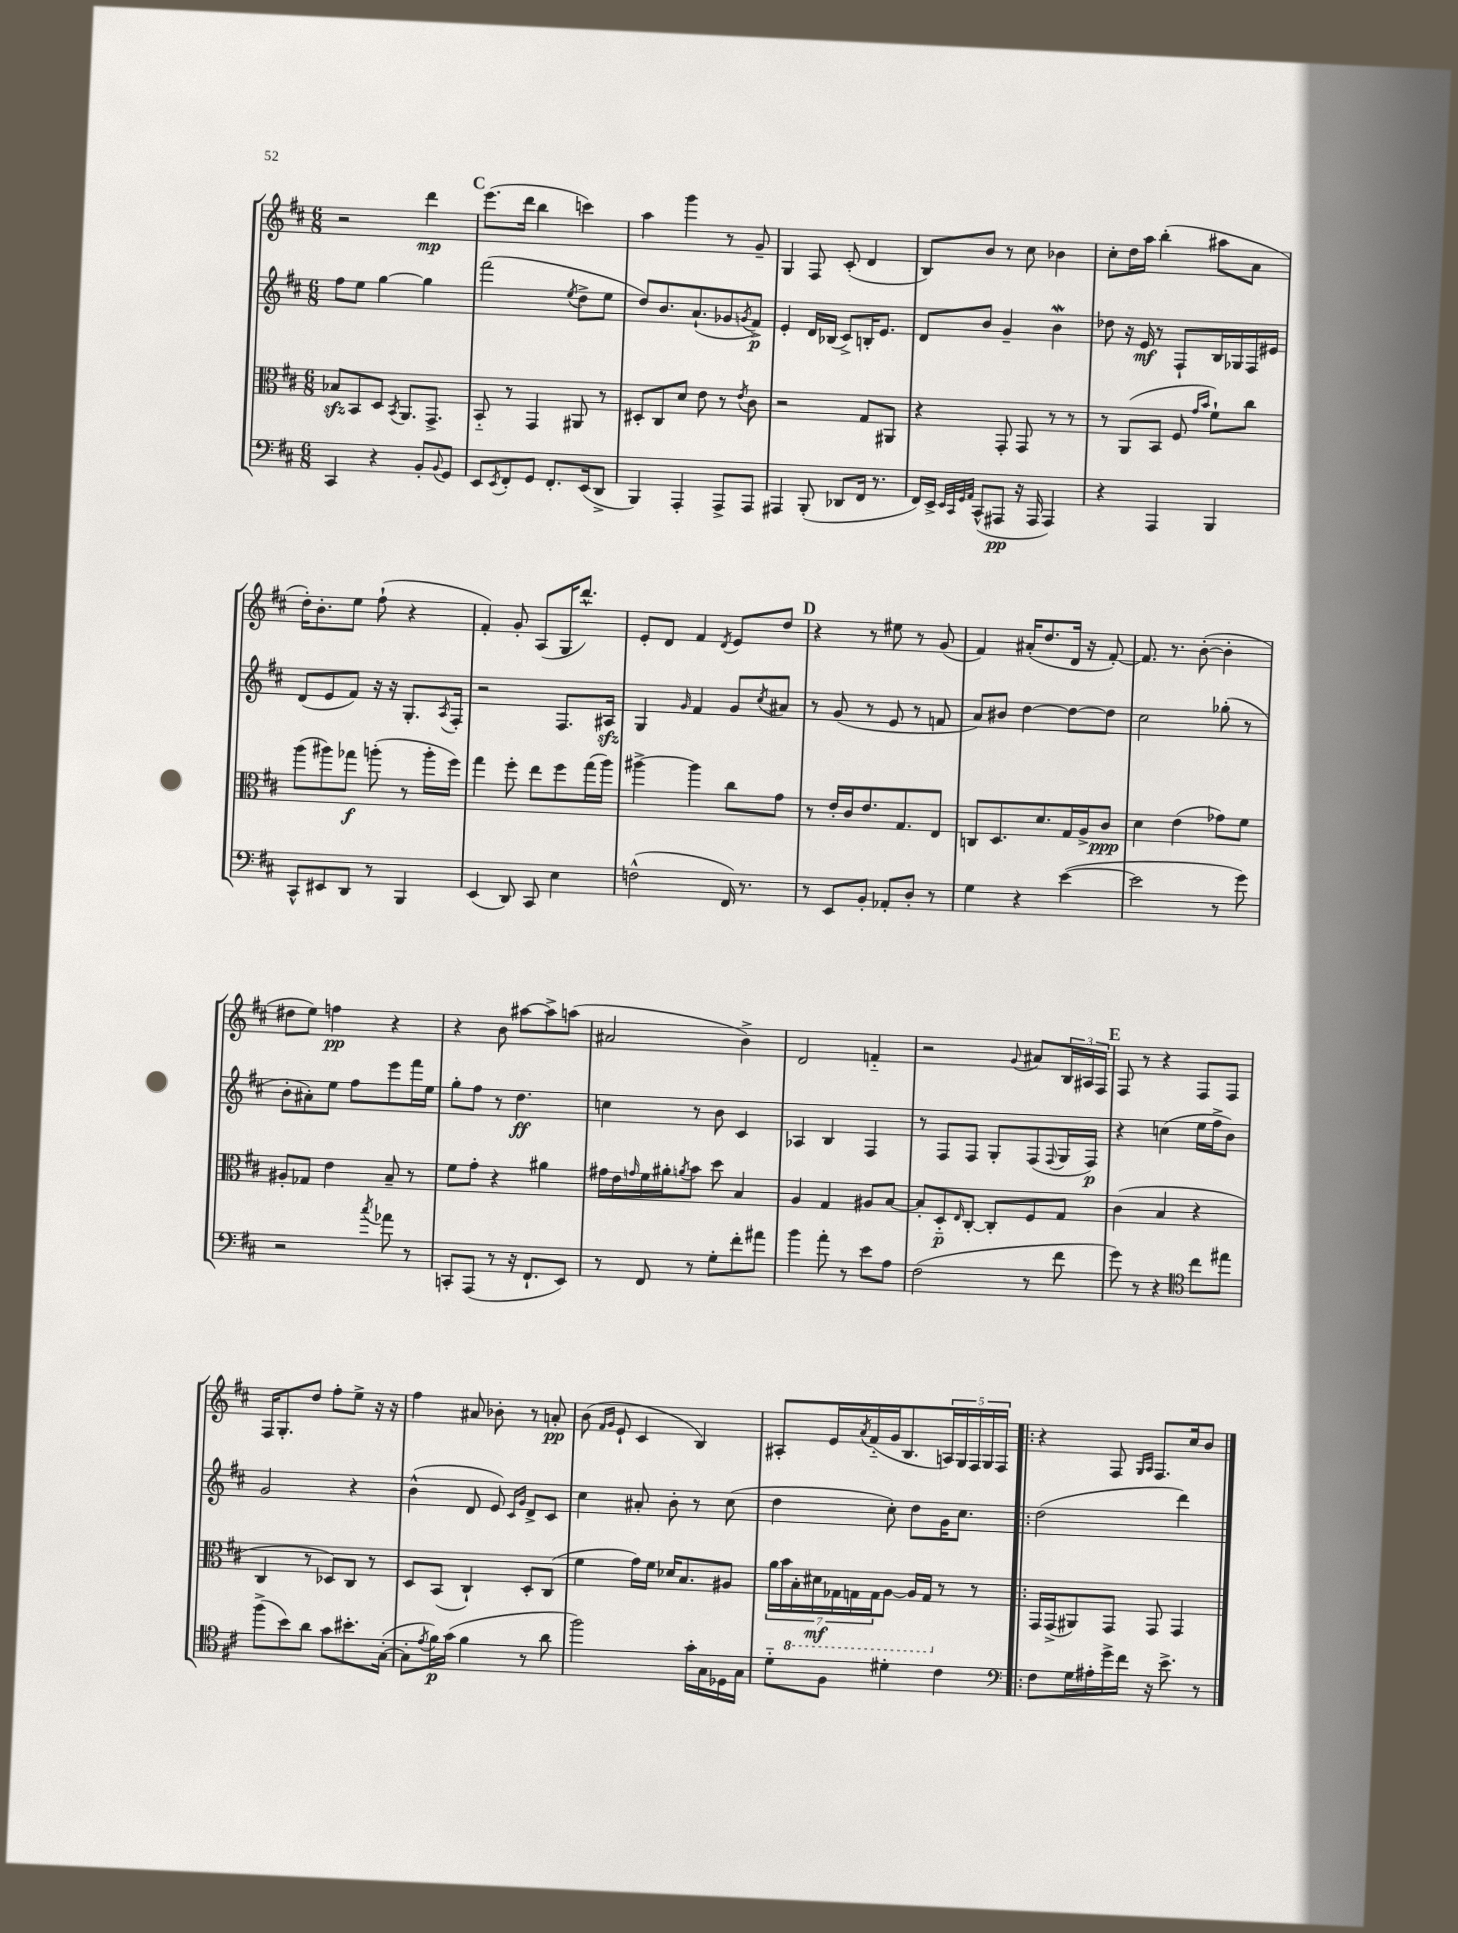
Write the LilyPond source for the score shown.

<<
\new StaffGroup <<
\new Staff = "s0" {
    \clef treble \key d \major \numericTimeSignature \time 6/8
    r2 d'''4\mp |
    \mark \markup { \bold "C" } e'''8.( d'''16 b''4 c'''4) |
    a''4 g'''4 r8 g'8-- |
    g4 fis8 cis'8-.( d'4 |
    b8) b'8 r8 cis''8 bes'4 |
    cis''8-. d''16 a''16 b''4-.( ais''8 a'8 |
    d''16-.) b'8.-. e''8 fis''8-!( r4 |
    fis'4-.) g'8-. a8( g16 d'''8.-^) |
    e'8-. d'8 fis'4 \acciaccatura { d'8 } e'8 d''8 |
    \mark \markup { \bold "D" } r4 r8 eis''8 r8 g'8( |
    fis'4) ais'16-.( d''8. d'16 r16 fis'8~-.) |
    fis'8. r8. b'8~-.( b'4-. |
    dis''8 e''8) f''4\pp r4 |
    r4 b'8 ais''8~ ais''8-> a''8( |
    ais'2 b'4->) |
    d'2 f'4-_ |
    r2 \appoggiatura { g'8 } ais'8 \tuplet 3/2 { b16 ais16 fis16 } |
    \mark \markup { \bold "E" } fis8 r8 r4 fis8 fis8 |
    fis16 g8.-. d''8 fis''8-. e''8-> r16 r16 |
    fis''4 ais'8 bes'8-. r8 a'8-.\pp |
    b'8( \grace { fis'16 g'16 } e'8-! cis'4 b4) |
    ais8-. e'16 \acciaccatura { a'8 } fis'16-_( g'16 b8. \tuplet 5/4 { a16) g16 fis16 g16 fis16 } |
    \bar ".|:" r4 fis8 \grace { g16 a16 } fis8. cis''16 b'8 \bar "|." |
}
\new Staff = "s1" {
    \clef treble \key d \major \numericTimeSignature \time 6/8
    fis''8 e''8 g''4~ g''4 |
    \mark \markup { \bold "C" } fis'''2( \acciaccatura { e''8 } d''8-> e''8 |
    d''8) b'8. a'8.-!( ges'8 \acciaccatura { g'8 } fis'8->\p) |
    e'4-. d'16 bes16( cis'8->) b16-. e'8. |
    d'8 b'8 g'4-- b'4\mordent |
    des''8 r16 e'16\mf r8 fis8-! b16 ges16 fis16 eis'16 |
    d'8( e'8 fis'8) r16 r16 g8.-. \acciaccatura { a8 } fis16-. |
    r2 fis8. ais16\sfz |
    g4 \grace { g'16 } fis'4 g'8 \acciaccatura { cis''8 } ais'8 |
    \mark \markup { \bold "D" } r8 g'8( r8 e'8 r8 f'8 |
    a'8) bis'8 d''4~ d''8~ d''8 |
    cis''2 ges''8-.( r8 |
    b'8-. ais'8-.) e''8 fis''8 e'''8 fis'''16 e''16 |
    g''8-. fis''8 r8 d''4.\ff |
    c''4 r8 b'8 cis'4 |
    aes4 b4 fis4 |
    r8 fis8 fis8 g8-. fis8( \appoggiatura { fis8 } g16 fis16\p) |
    \mark \markup { \bold "E" } r4 c''4( e''16 fis''16-> b'8) |
    g'2 r4 |
    b'4-^( d'8 e'8) \grace { cis'16 g'16 } d'8-> cis'8 |
    cis''4 ais'8-. b'8-. r8 cis''8( |
    d''4 cis''8-.) d''8 g'16 cis''8. |
    \bar ".|:" d''2( d'''4) \bar "|." |
}
\new Staff = "s2" {
    \clef alto \key d \major \numericTimeSignature \time 6/8
    bes8\sfz b,8 d8 \acciaccatura { b,8 } a,8. g,8.-> |
    \mark \markup { \bold "C" } b,8-_ r8 g,4 ais,8 r8 |
    dis8-. cis8 d'8 e'8 r8 \acciaccatura { e'8 } cis'8 |
    r2 g8 ais,8 |
    r4 g,8-. g,8 r8 r8 |
    r8 a,8( b,8 fis8 \grace { g'16 b'16 } fis'8-!) cis''8 |
    a''8( ais''8) ges''8\f a''8-.( r8 a''16-. fis''16) |
    g''4 fis''8-. e''8 fis''8 g''16( a''16) |
    ais''4~-> ais''4 cis''8 g'8 |
    \mark \markup { \bold "D" } r8 e'16-. cis'16 e'8. g8. e8 |
    c8 d8. d'8. g16 a16-> cis'8\ppp |
    d'4 e'4( ges'8) fis'8 |
    ais8-. ges8 e'4 b8-- r8 |
    fis'8 g'8-. r4 ais'4 |
    gis'16 e'16 \grace { g'16 } fis'16 ais'16-. \acciaccatura { a'8 } b'8 d''8 b4 |
    a4 g4 ais8 b8~ |
    b8-. d8-_\p \grace { e16 } cis8~-. cis8-. fis8 g8 |
    \mark \markup { \bold "E" } cis'4( b4 r4 |
    cis4 r8 des8) cis8 r8 |
    d8 b,8( cis4-!) d8-. cis8( |
    fis'4 g'16) fis'16 des'16 b8. ais8 |
    \tuplet 7/4 { a'16 b'16 \ottava #-1 b,16-. dis16\mf ges,16 g,16 g,16 } a,8~ a,16 g,16 \ottava #0 r8 r8 |
    \bar ".|:" g,16 g,16->( ais,8) g,8 g,8 g,4 \bar "|." |
}
\new Staff = "s3" {
    \clef bass \key d \major \numericTimeSignature \time 6/8
    cis,4 r4 b,8-. \appoggiatura { b,8 } g,8 |
    \mark \markup { \bold "C" } e,8 \acciaccatura { e,8 } fis,8-. g,8 fis,8.-. e,16( d,8-> |
    b,,4) a,,4-. a,,8-> a,,8 |
    ais,,4 b,,8-.( des,8 fis,16 r8. |
    fis,16) e,16-> \grace { e,32 cis,32 g,32 a,32 } cis,8-^( ais,,8\pp r16 ais,,16 ais,,4) |
    r4 a,,4 b,,4 |
    cis,8-^ eis,8 d,8 r8 b,,4 |
    e,4( d,8) cis,8 e4 |
    f2-^( fis,16) r8. |
    \mark \markup { \bold "D" } r8 e,8 b,8-. aes,8-. d8-. r8 |
    g4 r4 e'4~( |
    e'2 r8 g'8) |
    r2 \acciaccatura { cis''8 } aes'8 r8 |
    c,8-. a,,8( r8 r16 fis,8.-! e,8) |
    r8 fis,8 r8 g8-. fis'8-. ais'8 |
    b'4 a'8-. r8 e'8 a8 |
    fis2( r8 fis'8 |
    \mark \markup { \bold "E" } g'8) r8 r4 \clef tenor cis''8 eis''8 |
    fis''8->( b'8) a'8 g'8 bis'8.-. g16~-.( |
    g8-. \acciaccatura { e'8 } fis'16\p) g'16( fis'4 r8 a'8 |
    fis''2) g'16-. g16 des16 g16 |
    d'8-_ fis8 dis'4-. cis'4 |
    \clef bass \bar ".|:" fis8 g16 ais16-. g'16-> fis'16 r16 e'8.-> r8 \bar "|." |
}
>>
>>
\layout { \context { \Score \remove "Bar_number_engraver" } }
